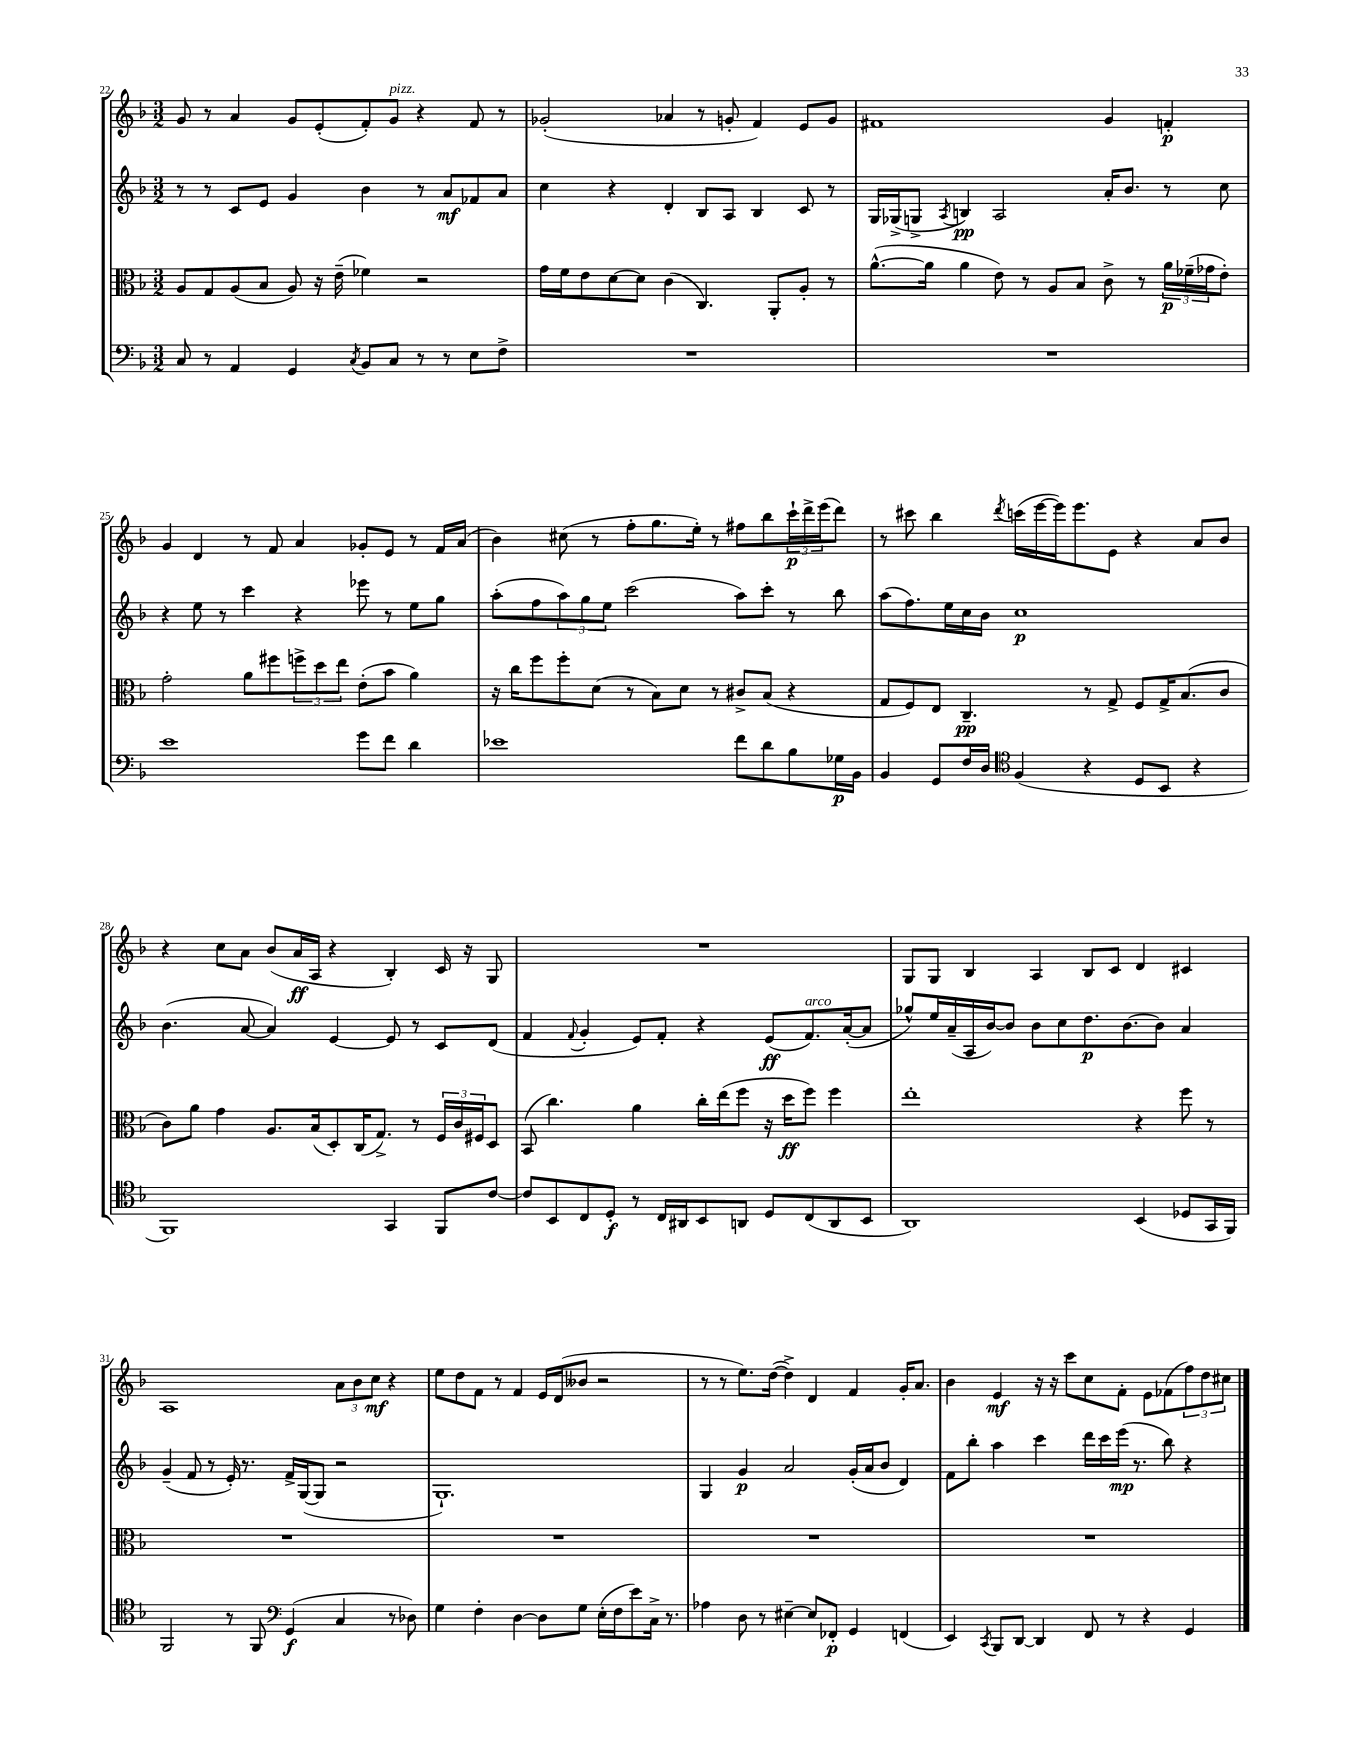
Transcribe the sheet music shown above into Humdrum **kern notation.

**kern	**dynam	**kern	**dynam	**kern	**dynam	**kern	**dynam
*part4	*part4	*part3	*part3	*part2	*part2	*part1	*part1
*staff4	*staff4	*staff3	*staff3	*staff2	*staff2	*staff1	*staff1
*clefF4	*	*clefC3	*	*clefG2	*	*clefG2	*
*k[b-]	*	*k[b-]	*	*k[b-]	*	*k[b-]	*
*M3/2	*	*M3/2	*	*M3/2	*	*M3/2	*
=22	=22	=22	=22	=22	=22	=22	=22
8C/	.	8A/L	.	8r	.	8g/	.
8r	.	8G/	.	8r	.	8r	.
4AA/	.	(8A/	.	8c/L	.	4a/	.
.	.	8B-/J	.	8e/J	.	.	.
4GG/	.	8A/)	.	4g/	.	8g/L	.
.	.	16r	.	.	.	(8e'/	.
.	.	(16e~\	.	.	.	.	.
8qC/	.	.	.	.	.	.	.
8BB-/L	.	4f-X\)	.	4b-\	.	8f'/)	.
!	!	!	!	!	!	!LO:TX:a:i:t=pizz.	!
8C/J	.	.	.	.	.	8g/J	.
8r	.	2r	.	8r	.	4r	.
8r	.	.	.	8a/L	mf	.	.
8E\L	.	.	.	8f-X/	.	8f/	.
8F^\J	.	.	.	8a/J	.	8r	.
=23	=23	=23	=23	=23	=23	=23	=23
1.r	.	16g\LL	.	4cc\	.	(2g-X'/	.
.	.	16f\J	.	.	.	.	.
.	.	8e\	.	.	.	.	.
.	.	[8d\	.	4r	.	.	.
.	.	8d\J]	.	.	.	.	.
.	.	(4c\	.	4d'/	.	4a-X/	.
.	.	4.C/)	.	8B-/L	.	8r	.
.	.	.	.	8A/J	.	8gn'/	.
.	.	.	.	4B-/	.	4f/)	.
.	.	8AA'/L	.	.	.	.	.
.	.	8A'/J	.	8c/	.	8e/L	.
.	.	8r	.	8r	.	8g/J	.
=24	=24	=24	=24	=24	=24	=24	=24
1.r	.	([8.a^^\L	.	16G/LL	.	1f#X	.
.	.	.	.	(16G-X^/J	.	.	.
.	.	.	.	8Gn^/J	.	.	.
.	.	16a\Jk]	.	.	.	.	.
.	.	.	.	8qA/	.	.	.
.	.	4a\	.	4Bn/)	pp	.	.
.	.	8e\)	.	2A/	.	.	.
.	.	8r	.	.	.	.	.
.	.	8A/L	.	.	.	.	.
.	.	8B-/J	.	.	.	.	.
.	.	8c^\	.	16a'/KL	.	4g/	.
.	.	.	.	8.b-/J	.	.	.
.	.	8r	.	.	.	.	.
.	.	24a\LL	p	8r	.	4fn'/	p
.	.	(24f-X~\	.	.	.	.	.
.	.	24g-X\J	.	.	.	.	.
.	.	8e'\J)	.	8cc\	.	.	.
!!LO:LB:g=z
=25	=25	=25	=25	=25	=25	=25	=25
1e	.	2g'\	.	4r	.	4g/	.
.	.	.	.	8ee\	.	4d/	.
.	.	.	.	8r	.	.	.
.	.	8a\L	.	4ccc\	.	8r	.
.	.	8ff#X\	.	.	.	8f/	.
.	.	12ffn^\	.	4r	.	4a/	.
.	.	12dd\	.	.	.	.	.
.	.	12ee\J	.	.	.	.	.
8g\L	.	(8e'\L	.	8eee-X\	.	8g-X'/L	.
8f\J	.	8b-\J	.	8r	.	8e/J	.
4d\	.	4a\)	.	8ee\L	.	8r	.
.	.	.	.	8gg\J	.	16f/LL	.
.	.	.	.	.	.	(16a/JJ	.
=26	=26	=26	=26	=26	=26	=26	=26
1e-X	.	16r	.	(8aa'\L	.	4b-\)	.
.	.	16cc\KL	.	.	.	.	.
.	.	8ff\	.	8ff\	.	.	.
.	.	8ff'\	.	12aa\)	.	(8cc#X\	.
.	.	.	.	12gg\	.	.	.
.	.	(8d\J	.	.	.	8r	.
.	.	.	.	12ee\J	.	.	.
.	.	8r	.	(2ccc\	.	8ff'\L	.
.	.	8B-\L)	.	.	.	8.gg\	.
.	.	8d\J	.	.	.	.	.
.	.	.	.	.	.	16ee'\Jk)	.
.	.	8r	.	.	.	8r	.
8f\L	.	8c#X^/L	.	8aa\L)	.	8ff#X\L	.
8d\	.	(8B-/J	.	8ccc'\J	.	8bb-\	.
8B-\	.	4r	.	8r	.	24ccc`\L	p
.	.	.	.	.	.	24ddd^\	.
.	.	.	.	.	.	(24eee\J	.
16G-X\L	p	.	.	8bb-\	.	8ddd\J)	.
16BB-\JJ	.	.	.	.	.	.	.
=27	=27	=27	=27	=27	=27	=27	=27
4BB-/	.	8G/L	.	(8aa\L	.	8r	.
.	.	8F/)	.	8.ff\)	.	8ccc#X\	.
8GG/L	.	8E/J	.	.	.	4bb-\	.
.	.	.	.	16ee\L	.	.	.
16F/L	.	4.C~/	pp	16cc\	.	.	.
16D/JJ	.	.	.	16b-\JJ	.	.	.
*clefC4	*	*	*	*	*	*	*
.	.	.	.	.	.	8qddd/	.
(4F/	.	.	.	1cc	p	(16cccn\LL	.
.	.	.	.	.	.	[16eee\	.
.	.	.	.	.	.	16eee\J])	.
.	.	.	.	.	.	8.eee\	.
4r	.	8r	.	.	.	.	.
.	.	8G^/	.	.	.	8e\J	.
8D/L	.	8F/L	.	.	.	4r	.
8BB-/J	.	16G^/K	.	.	.	.	.
.	.	(8.B-/	.	.	.	.	.
4r	.	.	.	.	.	8a/L	.
.	.	8c/J	.	.	.	8b-/J	.
!!LO:LB:g=z
=28	=28	=28	=28	=28	=28	=28	=28
1FF)	.	8c\L)	.	(4.b-\	.	4r	.
.	.	8a\J	.	.	.	.	.
.	.	4g\	.	.	.	8cc\L	.
.	.	.	.	[8a/	.	8a\J	.
.	.	8.A/L	.	4a/])	.	(8b-/L	.
.	.	.	.	.	.	16a/L	ff
.	.	(16B-/k	.	.	.	16A/JJ	.
.	.	8D'/)	.	[4e/	.	4r	.
.	.	(16C/K	.	.	.	.	.
.	.	8.G^/J)	.	.	.	.	.
4GG/	.	.	.	8e/]	.	4B-'/)	.
.	.	8r	.	8r	.	.	.
8FF/L	.	24F/LL	.	8c/L	.	16c/	.
.	.	24c/	.	.	.	.	.
.	.	.	.	.	.	16r	.
.	.	24F#X/J	.	.	.	.	.
[8c/J	.	8D/J	.	(8d/J	.	8G/	.
=29	=29	=29	=29	=29	=29	=29	=29
8c/L]	.	(8BB-/	.	4f/	.	1.r	.
8BB-/	.	4.cc\)	.	.	.	.	.
.	.	.	.	8qqf/	.	.	.
8C/	.	.	.	4g'/	.	.	.
8D'/J	f	.	.	.	.	.	.
8r	.	4a\	.	8e/L)	.	.	.
16C/LL	.	.	.	8f'/J	.	.	.
16AA#X/J	.	.	.	.	.	.	.
8BB-/	.	16cc'\LL	.	4r	.	.	.
.	.	(16ee\J	.	.	.	.	.
8AAn/J	.	8ff\J	.	.	.	.	.
8D/L	.	16r	.	(8e/L	ff	.	.
.	.	16dd\KL	ff	.	.	.	.
!	!	!	!	!LO:TX:a:i:t=arco	!	!	!
(8C/	.	8ff\J)	.	8.f/)	.	.	.
8AA/	.	4ff\	.	.	.	.	.
.	.	.	.	([16a'/k	.	.	.
8BB-/J	.	.	.	8a/J]	.	.	.
=30	=30	=30	=30	=30	=30	=30	=30
1AA)	.	1ee'	.	8gg-X^^/L)	.	8G/L	.
.	.	.	.	16ee/L	.	8G/J	.
.	.	.	.	(16a~/	.	.	.
.	.	.	.	16A/	.	4B-/	.
.	.	.	.	[16b-/J)	.	.	.
.	.	.	.	8b-/J]	.	.	.
.	.	.	.	8b-\L	.	4A/	.
.	.	.	.	8cc\	.	.	.
.	.	.	.	8.dd\	p	8B-/L	.
.	.	.	.	.	.	8c/J	.
.	.	.	.	[8.b-\	.	.	.
(4BB-/	.	4r	.	.	.	4d/	.
.	.	.	.	8b-\J]	.	.	.
8D-X/L	.	8ff\	.	4a/	.	4c#X/	.
16GG/L	.	8r	.	.	.	.	.
16FF/JJ)	.	.	.	.	.	.	.
!!LO:LB:g=z
=31	=31	=31	=31	=31	=31	=31	=31
2FF/	.	1.r	.	(4g~/	.	1A	.
.	.	.	.	8f/	.	.	.
.	.	.	.	8r	.	.	.
8r	.	.	.	16e'/)	.	.	.
.	.	.	.	8.r	.	.	.
8FF/	.	.	.	.	.	.	.
*clefF4	*	*	*	*	*	*	*
(4GG/	f	.	.	16f^/LL	.	.	.
.	.	.	.	([16G/J	.	.	.
.	.	.	.	8G/J]	.	.	.
4C/	.	.	.	2r	.	12a\L	.
.	.	.	.	.	.	12b-\	.
.	.	.	.	.	.	12cc\J	mf
8r	.	.	.	.	.	4r	.
8D-X\)	.	.	.	.	.	.	.
=32	=32	=32	=32	=32	=32	=32	=32
4G\	.	1.r	.	1.G`)	.	8ee\L	.
.	.	.	.	.	.	8dd\	.
4F'\	.	.	.	.	.	8f\J	.
.	.	.	.	.	.	8r	.
[4D\	.	.	.	.	.	4f/	.
8D\L]	.	.	.	.	.	16e/LL	.
.	.	.	.	.	.	(16d/J	.
8G\J	.	.	.	.	.	8b--X/J	.
(16E'\LL	.	.	.	.	.	2r	.
16F\J	.	.	.	.	.	.	.
8e\)	.	.	.	.	.	.	.
16C^\Jk	.	.	.	.	.	.	.
8.r	.	.	.	.	.	.	.
=33	=33	=33	=33	=33	=33	=33	=33
4A-X\	.	1.r	.	4G/	.	8r	.
.	.	.	.	.	.	8r	.
8D\	.	.	.	4g/	p	8.ee\L)	.
8r	.	.	.	.	.	.	.
.	.	.	.	.	.	([16dd\Jk	.
[4E#X~\	.	.	.	2a/	.	4dd^\])	.
8E#/L]	.	.	.	.	.	4d/	.
8FF-X'/J	p	.	.	.	.	.	.
4GG/	.	.	.	(16g'/LL	.	4f/	.
.	.	.	.	16a/J	.	.	.
.	.	.	.	8b-/J	.	.	.
(4FFn/	.	.	.	4d/)	.	16g'/KL	.
.	.	.	.	.	.	8.a/J	.
=34	=34	=34	=34	=34	=34	=34	=34
4EE/)	.	1.r	.	8f\L	.	4b-\	.
.	.	.	.	8bb-'\J	.	.	.
8qCC/	.	.	.	.	.	.	.
8BBB-/L	.	.	.	4aa\	.	4e/	mf
[8DD/J	.	.	.	.	.	.	.
4DD/]	.	.	.	4ccc\	.	16r	.
.	.	.	.	.	.	16r	.
.	.	.	.	.	.	8ccc\L	.
8FF/	.	.	.	16ddd\LL	.	8cc\	.
.	.	.	.	16ccc\	.	.	.
8r	.	.	.	(16eee\JJ	mp	8f'\J	.
.	.	.	.	8.r	.	.	.
4r	.	.	.	.	.	8e\L	.
.	.	.	.	8bb-\)	.	(8f-X\	.
4GG/	.	.	.	4r	.	12ff\)	.
.	.	.	.	.	.	12dd\	.
.	.	.	.	.	.	12cc#X\J	.
==	==	==	==	==	==	==	==
*-	*-	*-	*-	*-	*-	*-	*-
